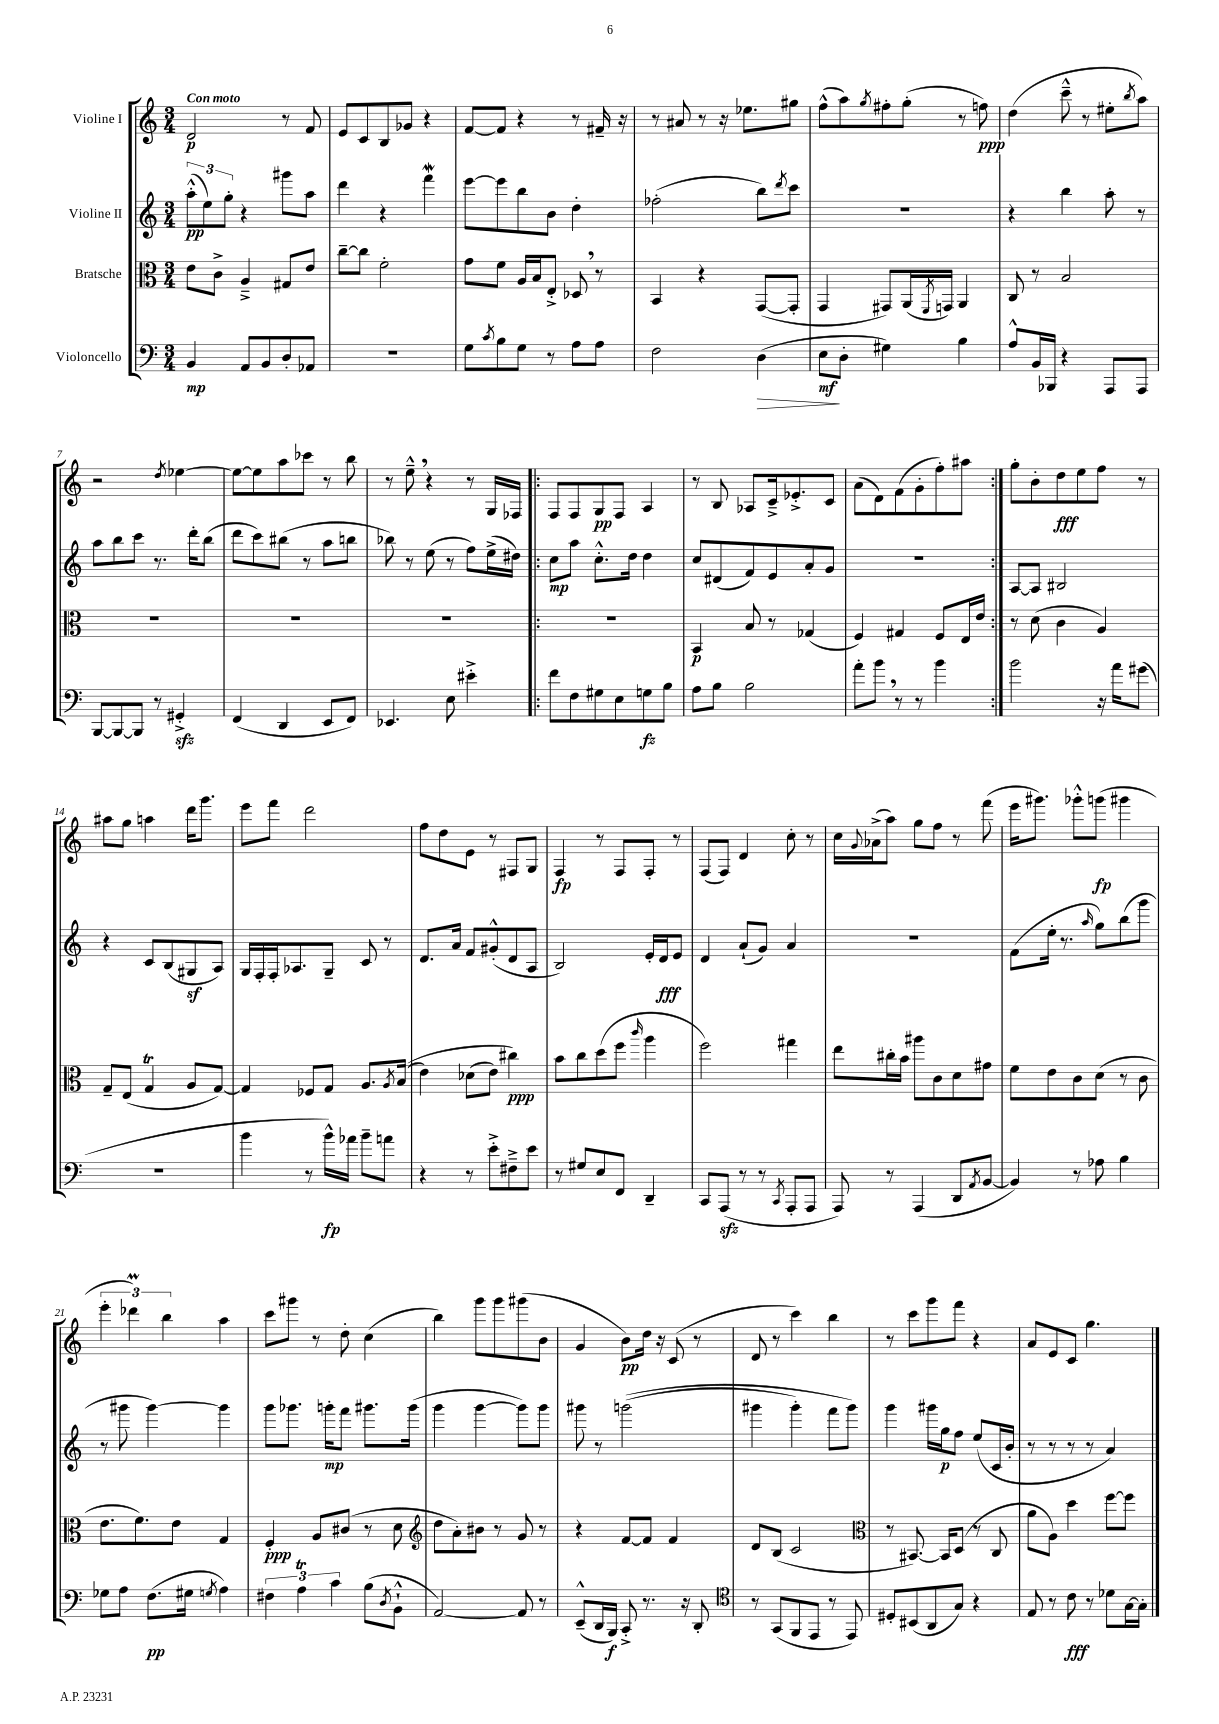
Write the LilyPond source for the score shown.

<<
\new StaffGroup <<
\new Staff = "s0" \with { instrumentName = "Violine I" } {
    \clef treble \key c \major \numericTimeSignature \time 3/4 \tempo "Con moto"
    d'2\p r8 f'8 |
    e'8 c'8 b8 ges'8 r4 |
    f'8~ f'8 r4 r8 fis'16-- r16 |
    r8 ais'8 r8 r16 ees''8. gis''8 |
    f''8-^( a''8) \acciaccatura { g''8 } fis''8-. g''8-.( r8 f''8\ppp) |
    d''4( c'''8---^ r8 eis''8-. \acciaccatura { b''8 } a''8) |
    r2 \acciaccatura { d''8 } ees''4~ |
    ees''8~ ees''8 a''8 ces'''8 r8 b''8 |
    r8 e''8---^ \breathe r4 r8 g16 fes16 |
    \repeat volta 2 { f8 f8 g8\pp f8 a4 |
    r8 b8 aes8 c'16---> ees'8.-.-> c'8 |
    a'8( d'8) f'8( g'8-. f''8-.) ais''8 | }
    g''8-. b'8-. d''8\fff e''8 f''8 r8 |
    ais''8 g''8 a''4 d'''16 g'''8. |
    e'''8 f'''8 d'''2 |
    f''8 d''8 e'8 r8 fis8 g8 |
    f4\fp r8 f8 f8-. r8 |
    f8( f8) d'4 c''8-. r8 |
    c''16 \appoggiatura { g'8 } aes'16->( a''8) g''8 f''8 r8 f'''8( |
    e'''16 gis'''8.) ges'''8-.-^ g'''8\fp( gis'''4 |
    \tuplet 3/2 { e'''4-. des'''4\prall) b''4 } a''4 |
    c'''8 gis'''8 r8 d''8-. c''4( |
    b''4) g'''8 g'''8 gis'''8( b'8 |
    g'4 b'8\pp) d''16 r16 c'8( r8 |
    d'8 r8 c'''4) b''4 |
    r8 c'''8 g'''8 f'''8 r4 |
    a'8 e'8 c'8 g''4. \bar "|." |
}
\new Staff = "s1" \with { instrumentName = "Violine II" } {
    \clef treble \key c \major \numericTimeSignature \time 3/4
    \tuplet 3/2 { a''8-.-^\pp( e''8) g''8-. } r4 gis'''8 a''8 |
    d'''4 r4 f'''4\mordent |
    e'''8~ e'''8 b''8 b'8 d''4-. |
    fes''2-.( b''8) \acciaccatura { d'''8 } c'''8 |
    R2. |
    r4 b''4 a''8-. r8 |
    a''8 b''8 c'''8 r8. d'''16-. b''8( |
    d'''8 c'''8) bis''8( r8 a''8 b''8 |
    bes''8) r8 e''8( r8 f''8) e''16->( dis''16) |
    \repeat volta 2 { c''8\mp a''8 c''8.-.-^ d''16 d''4 |
    c''8 dis'8( f'8) e'8 a'8-. g'8 |
    R2. | }
    a8~ a8 bis2 |
    r4 c'8 b8( gis8\sf a8) |
    g16 f16-. f16-. aes8. g8-- c'8 r8 |
    d'8. a'16 f'8 gis'8-.-^( d'8 a8 |
    b2) e'16-. d'16\fff e'8 |
    d'4 a'8-!( g'8) a'4 |
    R2. |
    f'8( e''16-. r8. \grace { a''16 } g''8) b''8( g'''8 |
    r8 gis'''8 gis'''4~) gis'''4 |
    g'''8 ges'''8. g'''16-.\mp f'''8 gis'''8. gis'''16( |
    g'''4 g'''4~ g'''8) g'''8 |
    gis'''8 r8 g'''2(\( |
    gis'''4 gis'''4-.) f'''8 gis'''8\) |
    g'''4 gis'''16 g''16\p f''8 e''8( c'16 b'16-. |
    r8 r8 r8 r8 a'4) \bar "|." |
}
\new Staff = "s2" \with { instrumentName = "Bratsche" } {
    \clef alto \key c \major \numericTimeSignature \time 3/4
    e'8 c'8-> a4---> gis8 e'8 |
    c''8~-- c''8 f'2-. |
    g'8 f'8 a16 b16 e8-.-> des8 \breathe r8 |
    b,4 r4 g,8~( g,8-. |
    g,4 gis,8) a,16( \acciaccatura { f,8 } g,16) a,4 |
    c8 r8 b2 |
    R2. |
    R2. |
    R2. |
    \repeat volta 2 { R2. |
    b,4\p b8 r8 ges4( |
    f4) gis4 f8 e16 e'16 | }
    r8 d'8( c'4 a4) |
    g8-- e8( g4\trill a8 g8~) |
    g4 fes8 g8 a8. \acciaccatura { a8 } b16(\( |
    e'4) des'8( e'8) cis''4\ppp\) |
    b'8 c''8 d''8( f''8 \grace { c'''16 } a''4 |
    f''2) gis''4 |
    e''8 cis''16-. b'16 ais''8 c'8 d'8 gis'8 |
    f'8 e'8 c'8 d'8( r8 c'8 |
    e'8. f'8.) e'8 g4 |
    f4-.\ppp a8 cis'8( r8 d'8 |
    \clef treble d''8 a'8-.) bis'8 r8 g'8 r8 |
    r4 f'8~ f'8 f'4 |
    d'8 b8( c'2 |
    \clef alto r8 bis,8.~) bis,16 d8( r8 c8 |
    a'8 a8) d''4 f''8~ f''8 \bar "|." |
}
\new Staff = "s3" \with { instrumentName = "Violoncello" } {
    \clef bass \key c \major \numericTimeSignature \time 3/4
    b,4\mp a,8 b,8 d8-. aes,8 |
    R2. |
    g8 \acciaccatura { c'8 } b8 g8 r8 a8 a8 |
    f2 d4\>( |
    e8\mf\! d8-. gis4) b4 |
    a8-^ b,16 bes,,16 r4 a,,8 a,,8 |
    b,,8~ b,,8~ b,,8 r8 gis,4-.->\sfz |
    f,4( d,4 e,8 f,8) |
    ees,4. e8 eis'4-.-> |
    \repeat volta 2 { f'8 f8 gis8 e8 g8\fz b8 |
    a8 b8 b2 |
    a'8-. b'8 \breathe r8 r8 b'4 | }
    b'2 r16 a'16 gis'8( |
    R2. |
    b'4 r8 b'16-^\fp) aes'16 b'8-- a'8 |
    r4 r8 e'8-.-> fis8---> e'8 |
    r8 gis8 e8 f,8 d,4-- |
    c,8 a,,8\sfz( r8 r8 \acciaccatura { c,8 } a,,8-. a,,8 |
    a,,8) r8 a,,4( d,8 \acciaccatura { a,8 } b,8~ |
    b,4) r8 aes8 b4 |
    ges8 a8 f8.\pp( gis16 \acciaccatura { g8 } a4) |
    \tuplet 3/2 { fis4 a4\trill c'4 } b8( \acciaccatura { d8 } b,8-!-^ |
    a,2~) a,8 r8 |
    e,8---^( d,16 b,,16\f) c,8-.-> r8. r16 d,8-. |
    \clef tenor r8 g,8( f,8 e,8 r8 e,8) |
    dis8-. bis,8( a,8 g8) r4 |
    e8 r8 c'8\fff r8 des'8 g16~ g16-. \bar "|." |
}
>>
>>
